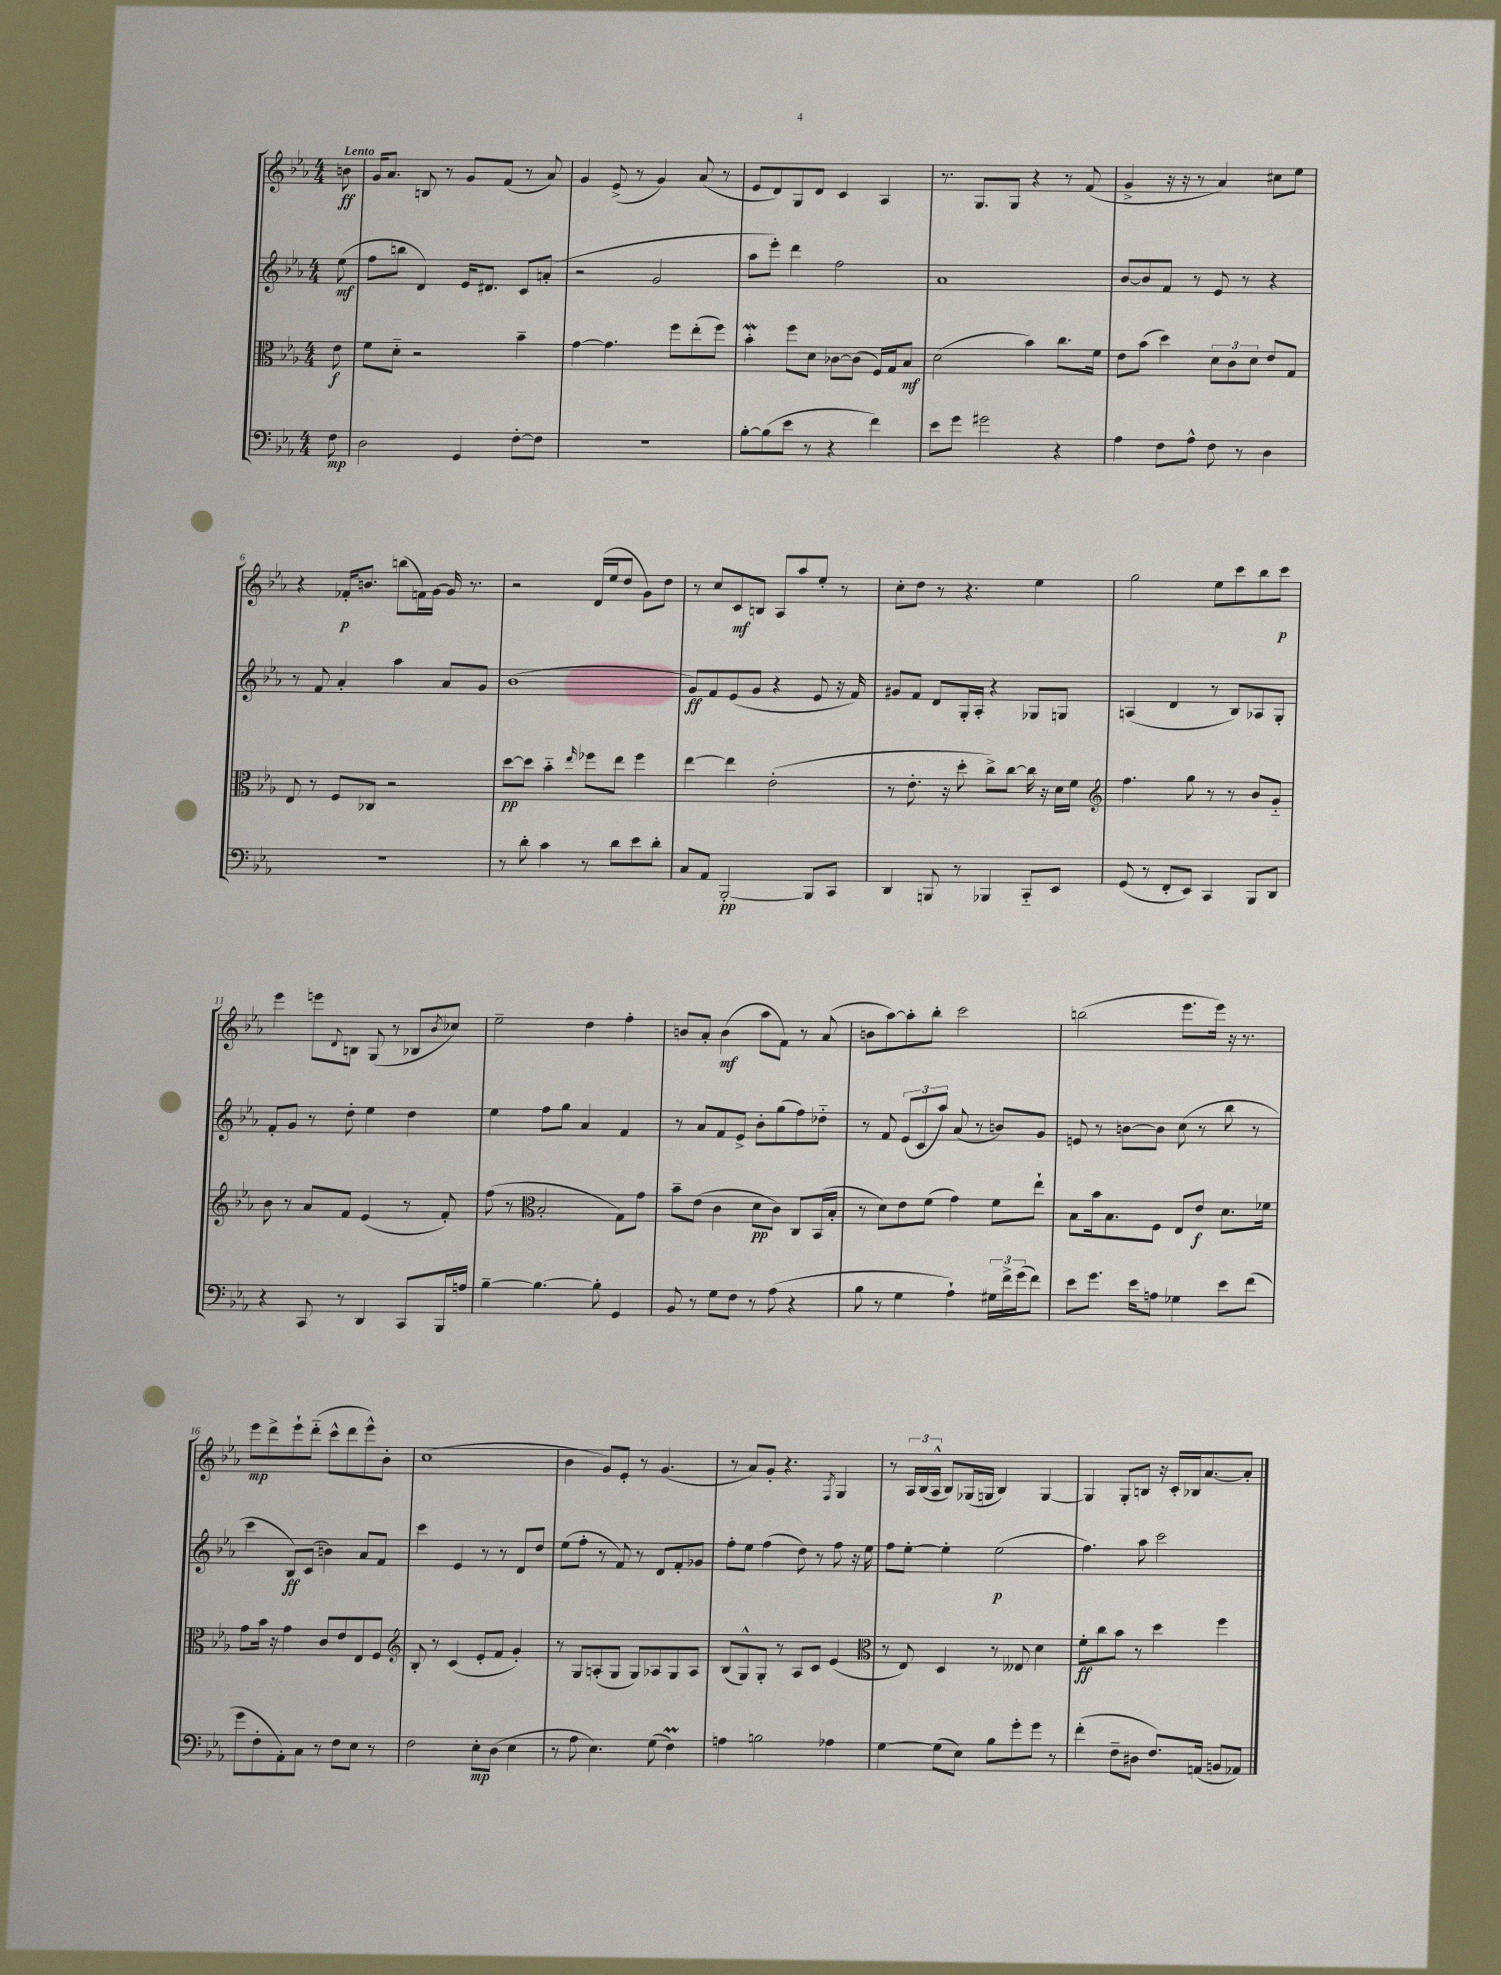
<<
\new StaffGroup <<
\new Staff = "s0" {
    \clef treble \key ees \major \numericTimeSignature \time 4/4 \partial 8 \tempo "Lento"
    b'8\ff |
    g'16 aes'8. b8 r8 g'8 f'8( r8 aes'8) |
    g'4 ees'8->( r8 g'4) aes'8( r8 |
    ees'8 d'8) g8 d'8 c'4 aes4 |
    r8. g8. g8 r4 r8 f'8( |
    g'4-> r16 r16 r8 aes'4) cis''8 ees''8 |
    r4 fes'16-.\p b'8. b''8( f'16) g'16~ g'16 r8. |
    r2 d'16( ees''16 d''8 g'8) d''8 |
    r8 c''8 c'8\mf b8 aes8 aes''8 ees''8-. r8 |
    c''8-. d''8 r8 r4. ees''4 |
    g''2 ees''8 c'''8 bes''8 c'''8\p |
    ees'''4 e'''8 \appoggiatura { d'8 } b8 g8( r8 bes8 \acciaccatura { bes'8 } ces''8) |
    ees''2-- d''4 f''4-. |
    b'8 aes'8-. b'4\mf( aes''8 f'8) r8 aes'8( |
    b'8 aes''8~) aes''8-. bes''8-. c'''2 |
    b''2( ees'''8. ees'''16) r16 r8. |
    ees'''8\mp d'''8-> ees'''8-! d'''8-_( c'''8-^ d'''8 ees'''8-^) bes'8-. |
    c''1( |
    bes'4 g'8) ees'8-. r8 g'4.( |
    r8 aes'8) g'8-. r4. \acciaccatura { f8 } g4 |
    r8 \tuplet 3/2 { aes16 bes16( aes16-^ } bes8) ges16( g16 bes4) g4~ |
    g4 g8-. b8 r16 c'16-. bes16 aes'8.~ aes'8-. \bar "|." |
}
\new Staff = "s1" {
    \clef treble \key ees \major \numericTimeSignature \time 4/4 \partial 8
    ees''8\mf( |
    f''8 b''8 d'4) ees'16 dis'8. c'8 a'8-.( |
    r2 g'2 |
    aes''8 ees'''8-.) d'''4 f''2 |
    aes'1 |
    bes'8~ bes'8 f'8 r8 ees'8 r8 r4 |
    r8 f'8 aes'4-. aes''4 aes'8 g'8 |
    bes'1( |
    g'8\ff) f'8 ees'8( g'8 r4 ees'8 r16 f'16) |
    gis'8 f'8 d'8 g16-. aes16-. r4 ges8 g8 |
    a4( d'4 r8 bes8) aes8 g8-. |
    f'8-. g'8 r8 d''8-. ees''4 d''4 |
    ees''4 f''8 g''8 aes'4 f'4 |
    r8 aes'8 f'8 ees'8-> bes'8-. g''8( f''8) des''8-_ |
    r8 f'8 \tuplet 3/2 { ees'8( c'8 aes''8) } aes'8( r8 b'8) g'8 |
    e'8 r8 b'8~ b'8 c''8( r8 bes''8 r8 |
    c'''4 bes8\ff) c'8( b'4) aes'8 f'8 |
    c'''4 ees'4 r8 r8 d'8 d''8 |
    ees''8( f''8-. r8 f'8) r8 d'8 f'8-. ges'8 |
    f''8-. ees''8 f''4( d''8) r8 f''8 r16 ees''16 |
    f''8 ees''8~-. ees''4-. ees''2\p( |
    f''4.) aes''8 c'''2 \bar "|." |
}
\new Staff = "s2" {
    \clef alto \key ees \major \numericTimeSignature \time 4/4 \partial 8
    ees'8\f |
    f'8 d'8-_ r2 bes'4-- |
    g'4~ g'4. f''8 ees''8-.( f''8) |
    bes'4-.\mordent f''8 d'8 ces'8~ ces'8( f16) g16 bes8\mf |
    d'2( bes'4) c''8. f'16 |
    ees'8 bes'8( d''4) \tuplet 3/2 { d'8 c'8 d'8 } ees'8 g8 |
    ees8 r8 f8 ces8 r2 |
    d''8~\pp d''8 bes'4-_ \grace { ees''16 } fes''8 ees''8 fes''4 |
    ees''4~ ees''4 ees'2-.( |
    r8 ees'8.-. r16 d''8-. c''8->) c''8~ c''16 r16 d'16 f'16 |
    \clef treble f''4. g''8 r8 r8 bes'8 g'8-_ |
    bes'8 r8 aes'8 f'8 ees'4( r8 f'8-.) |
    f''8( r8 \clef alto bes2-. g8) g'8 |
    bes'8-- ees'8( c'4 d'8\pp c'8) c8 bes,16( bes16-. |
    r8 d'8) ees'8 f'8( g'4) f'8 ees''8-! |
    bes8 bes'16 bes8. f8 ees8 ees'8\f d'8. fes'16 |
    g'8 bes'16 r16 g'4 c'8 ees'8 ees8 f8 |
    \clef treble bes8-. r8 c'4( ees'8-. f'8 g'4-.) |
    r8 g8 a8-.( g8 g8) aes8 g8 aes8 |
    bes8( g8-^) g8-. r8 aes8 c'8 ees'4( |
    \clef alto r8 ees8) d4 r8 eeses8 d'4 |
    f'8-.\ff c''8 bes'8 r8 d''4 f''4 \bar "|." |
}
\new Staff = "s3" {
    \clef bass \key ees \major \numericTimeSignature \time 4/4 \partial 8
    f8\mp |
    d2 g,4 f8~-. f8 |
    R1 |
    bes8~-. bes8( ees'8 r8 r4 f'4) |
    ees'8 g'8 gis'2 r4 |
    aes4 f8 aes8-^ f8 r8 d4 |
    R1 |
    r8 d'8-. c'4 r8 d'8 ees'8 d'8-. |
    c8 aes,8 bes,,2~-.\pp bes,,8 c,8 |
    d,4 b,,8 r8 bes,,4 c,8-_ ees,8 |
    g,8( r8 f,8-. ees,8) c,4 bes,,8 d,8 |
    r4 c,8 r8 d,4 c,8 bes,,16 a16 |
    bes4~-- bes4.~ bes8-. g,4 |
    bes,8 r8 g8 f8 r8 aes8( r4 |
    bes8 r8 g4 aes4-!) \tuplet 3/2 { gis16 f'16-> g'16( } f'8) |
    ees'8 g'8. ees'16 a8 ges4 ees'8 f'8( |
    g'8 f8-. aes,8-.) c8 r8 f8 ees8 r8 |
    f2 ees8-.\mp d8( ees4 |
    r8 aes8 ees4.) g8( f4\prall) |
    a4 b2 aes4 |
    g4~ g8( ees8) bes8 g'8-. g'8 r8 |
    f'4-.( f8-- dis8 f8.) a,16( b,8 aes,8) \bar "|." |
}
>>
>>
